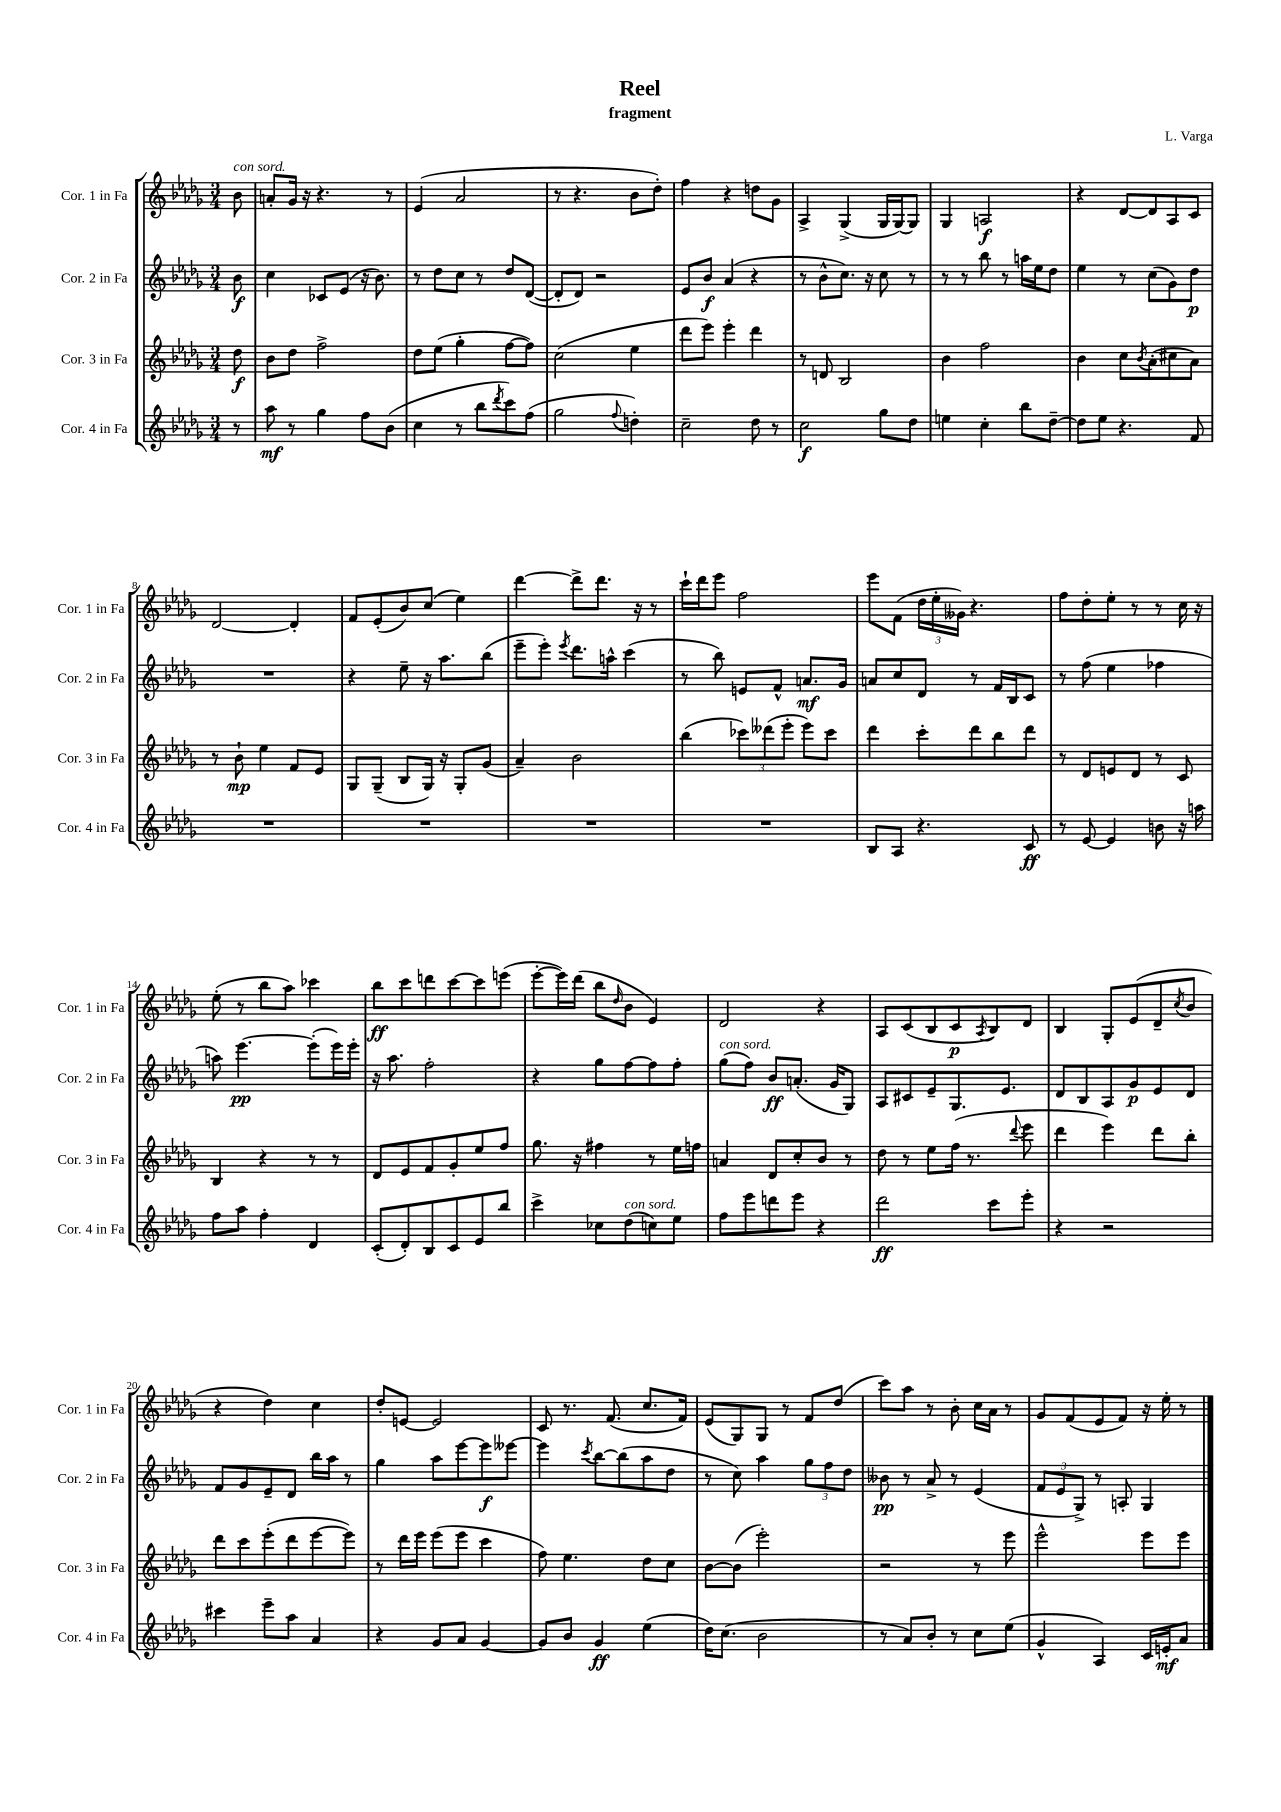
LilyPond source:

\header { title = "Reel" composer = "L. Varga" subtitle = "fragment" }
<<
\new StaffGroup <<
\new Staff = "s0" \with { instrumentName = "Cor. 1 in Fa" shortInstrumentName = "Cor. 1 in Fa" } {
    \clef treble \key des \major \numericTimeSignature \time 3/4 \partial 8
    bes'8^\markup { \italic "con sord." } |
    a'8-. ges'16 r16 r4. r8 |
    ees'4( aes'2 |
    r8 r4. bes'8 des''8-.) |
    f''4 r4 d''8 ges'8 |
    aes4-> ges4->( ges16 ges16~) ges8 |
    ges4 a2\f |
    r4 des'8~ des'8 aes8 c'8 |
    des'2~ des'4-. |
    f'8 ees'8-.( bes'8) c''8( ees''4) |
    des'''4~ des'''8-> des'''8. r16 r8 |
    c'''16-! des'''16 ees'''8 f''2 |
    ees'''8 f'8( \tuplet 3/2 { des''16 ees''16-. geses'16) } r4. |
    f''8 des''8-. ees''8-. r8 r8 c''16 r16 |
    ees''8-.( r8 bes''8 aes''8) ces'''4 |
    bes''8\ff c'''8 d'''8 c'''8~ c'''8 e'''8( |
    ees'''8~-. ees'''16) des'''16( bes''8 \grace { des''16 } bes'8 ees'4) |
    des'2 r4 |
    aes8 c'8( bes8 c'8\p \acciaccatura { aes8 } bes8) des'8 |
    bes4 ges8-. ees'8( des'8-- \acciaccatura { c''8 } bes'8 |
    r4 des''4) c''4 |
    des''8-. e'8~ e'2 |
    c'8 r8. f'8.( c''8. f'16) |
    ees'8( ges8) ges8 r8 f'8 des''8( |
    c'''8) aes''8 r8 bes'8-. c''16 aes'16 r8 |
    ges'8 f'8( ees'8 f'8) r16 ees''16-. r8 \bar "|." |
}
\new Staff = "s1" \with { instrumentName = "Cor. 2 in Fa" shortInstrumentName = "Cor. 2 in Fa" } {
    \clef treble \key des \major \numericTimeSignature \time 3/4 \partial 8
    bes'8\f |
    c''4 ces'8 ees'8( r16 bes'8.) |
    r8 des''8 c''8 r8 des''8 des'8~( |
    des'8-. des'8) r2 |
    ees'8 bes'8\f aes'4( r4 |
    r8 bes'8-^ c''8.) r16 c''8 r8 |
    r8 r8 bes''8 r8 a''16 ees''16 des''8 |
    ees''4 r8 c''8( ges'8) des''8\p |
    R2. |
    r4 ees''8-- r16 aes''8. bes''8( |
    ees'''8-- ees'''8-.) \acciaccatura { ees'''8 } des'''8. a''16-^ c'''4( |
    r8 bes''8) e'8 f'8-^ a'8.\mf ges'16 |
    a'8 c''8 des'8 r8 f'16 bes16 c'8 |
    r8 f''8( ees''4 fes''4 |
    a''8) ees'''4.~\pp ees'''8-.( ees'''16) ees'''16-. |
    r16 aes''8. f''2-. |
    r4 ges''8 f''8~ f''8 f''8-. |
    ges''8^\markup { \italic "con sord." }( f''8) bes'8\ff a'8.-.( ges'16 ges8) |
    aes8 cis'8 ees'8-- ges8. ees'8. |
    des'8 bes8 aes8 ges'8\p ees'8 des'8 |
    f'8 ges'8 ees'8-- des'8 bes''16 aes''16 r8 |
    ges''4 aes''8 ees'''8~ ees'''8\f eeses'''8~ |
    eeses'''4 \acciaccatura { c'''8 } bes''8~ bes''8( aes''8 des''8 |
    r8 c''8) aes''4 \tuplet 3/2 { ges''8 f''8 des''8 } |
    beses'8\pp r8 aes'8-> r8 ees'4( |
    \tuplet 3/2 { f'8 ees'8 ges8->) } r8 a8-. ges4 \bar "|." |
}
\new Staff = "s2" \with { instrumentName = "Cor. 3 in Fa" shortInstrumentName = "Cor. 3 in Fa" } {
    \clef treble \key des \major \numericTimeSignature \time 3/4 \partial 8
    des''8\f |
    bes'8 des''8 f''2-> |
    des''8 ees''8( ges''4-. f''8~ f''8) |
    c''2( ees''4 |
    des'''8 ees'''8) ees'''4-. des'''4 |
    r8 d'8 bes2 |
    bes'4 f''2 |
    bes'4 c''8 \acciaccatura { bes'8 } aes'8-.( cis''8 aes'8) |
    r8 bes'8-!\mp ees''4 f'8 ees'8 |
    ges8 ges8--( bes8 ges16) r16 ges8-. ges'8( |
    aes'4--) bes'2 |
    bes''4( \tuplet 3/2 { ces'''8) deses'''8( ees'''8-. } ees'''8) ces'''8 |
    des'''4 c'''8-. des'''8 bes''8 des'''8 |
    r8 des'8 e'8 des'8 r8 c'8 |
    bes4 r4 r8 r8 |
    des'8 ees'8 f'8 ges'8-. ees''8 f''8 |
    ges''8. r16 fis''4 r8 ees''16 f''16 |
    a'4 des'8 c''8-. bes'8 r8 |
    des''8 r8 ees''8 f''16( r8. \appoggiatura { des'''8 } ees'''8 |
    des'''4 ees'''4) des'''8 bes''8-. |
    des'''8 c'''8 ees'''8-.( des'''8 ees'''8~ ees'''8) |
    r8 des'''16 ees'''16 ees'''8( ees'''8 c'''4 |
    f''8) ees''4. des''8 c''8 |
    bes'8~ bes'8( ees'''2-.) |
    r2 r8 ees'''8 |
    ees'''2-^ ees'''8 ees'''8 \bar "|." |
}
\new Staff = "s3" \with { instrumentName = "Cor. 4 in Fa" shortInstrumentName = "Cor. 4 in Fa" } {
    \clef treble \key des \major \numericTimeSignature \time 3/4 \partial 8
    r8 |
    aes''8\mf r8 ges''4 f''8 bes'8( |
    c''4 r8 bes''8 \acciaccatura { des'''8 } c'''8) f''8( |
    ges''2 \appoggiatura { f''8 } d''4-.) |
    c''2-- des''8 r8 |
    c''2\f ges''8 des''8 |
    e''4 c''4-. bes''8 des''8~-- |
    des''8 ees''8 r4. f'8 |
    R2. |
    R2. |
    R2. |
    R2. |
    bes8 aes8 r4. c'8\ff |
    r8 ees'8~ ees'4 b'8 r16 a''16 |
    f''8 aes''8 f''4-. des'4 |
    c'8-.( des'8-.) bes8 c'8 ees'8 bes''8 |
    c'''4-> ces''8 des''8^\markup { \italic "con sord." }( c''8) ees''8 |
    f''8 ees'''8 d'''8 ees'''8 r4 |
    des'''2\ff c'''8 ees'''8-. |
    r4 r2 |
    cis'''4 ees'''8-- aes''8 aes'4 |
    r4 ges'8 aes'8 ges'4~ |
    ges'8 bes'8 ges'4\ff ees''4( |
    des''16) c''8.( bes'2 |
    r8 aes'8) bes'8-. r8 c''8 ees''8( |
    ges'4-^ aes4) c'16 e'16-.\mf aes'8 \bar "|." |
}
>>
>>
